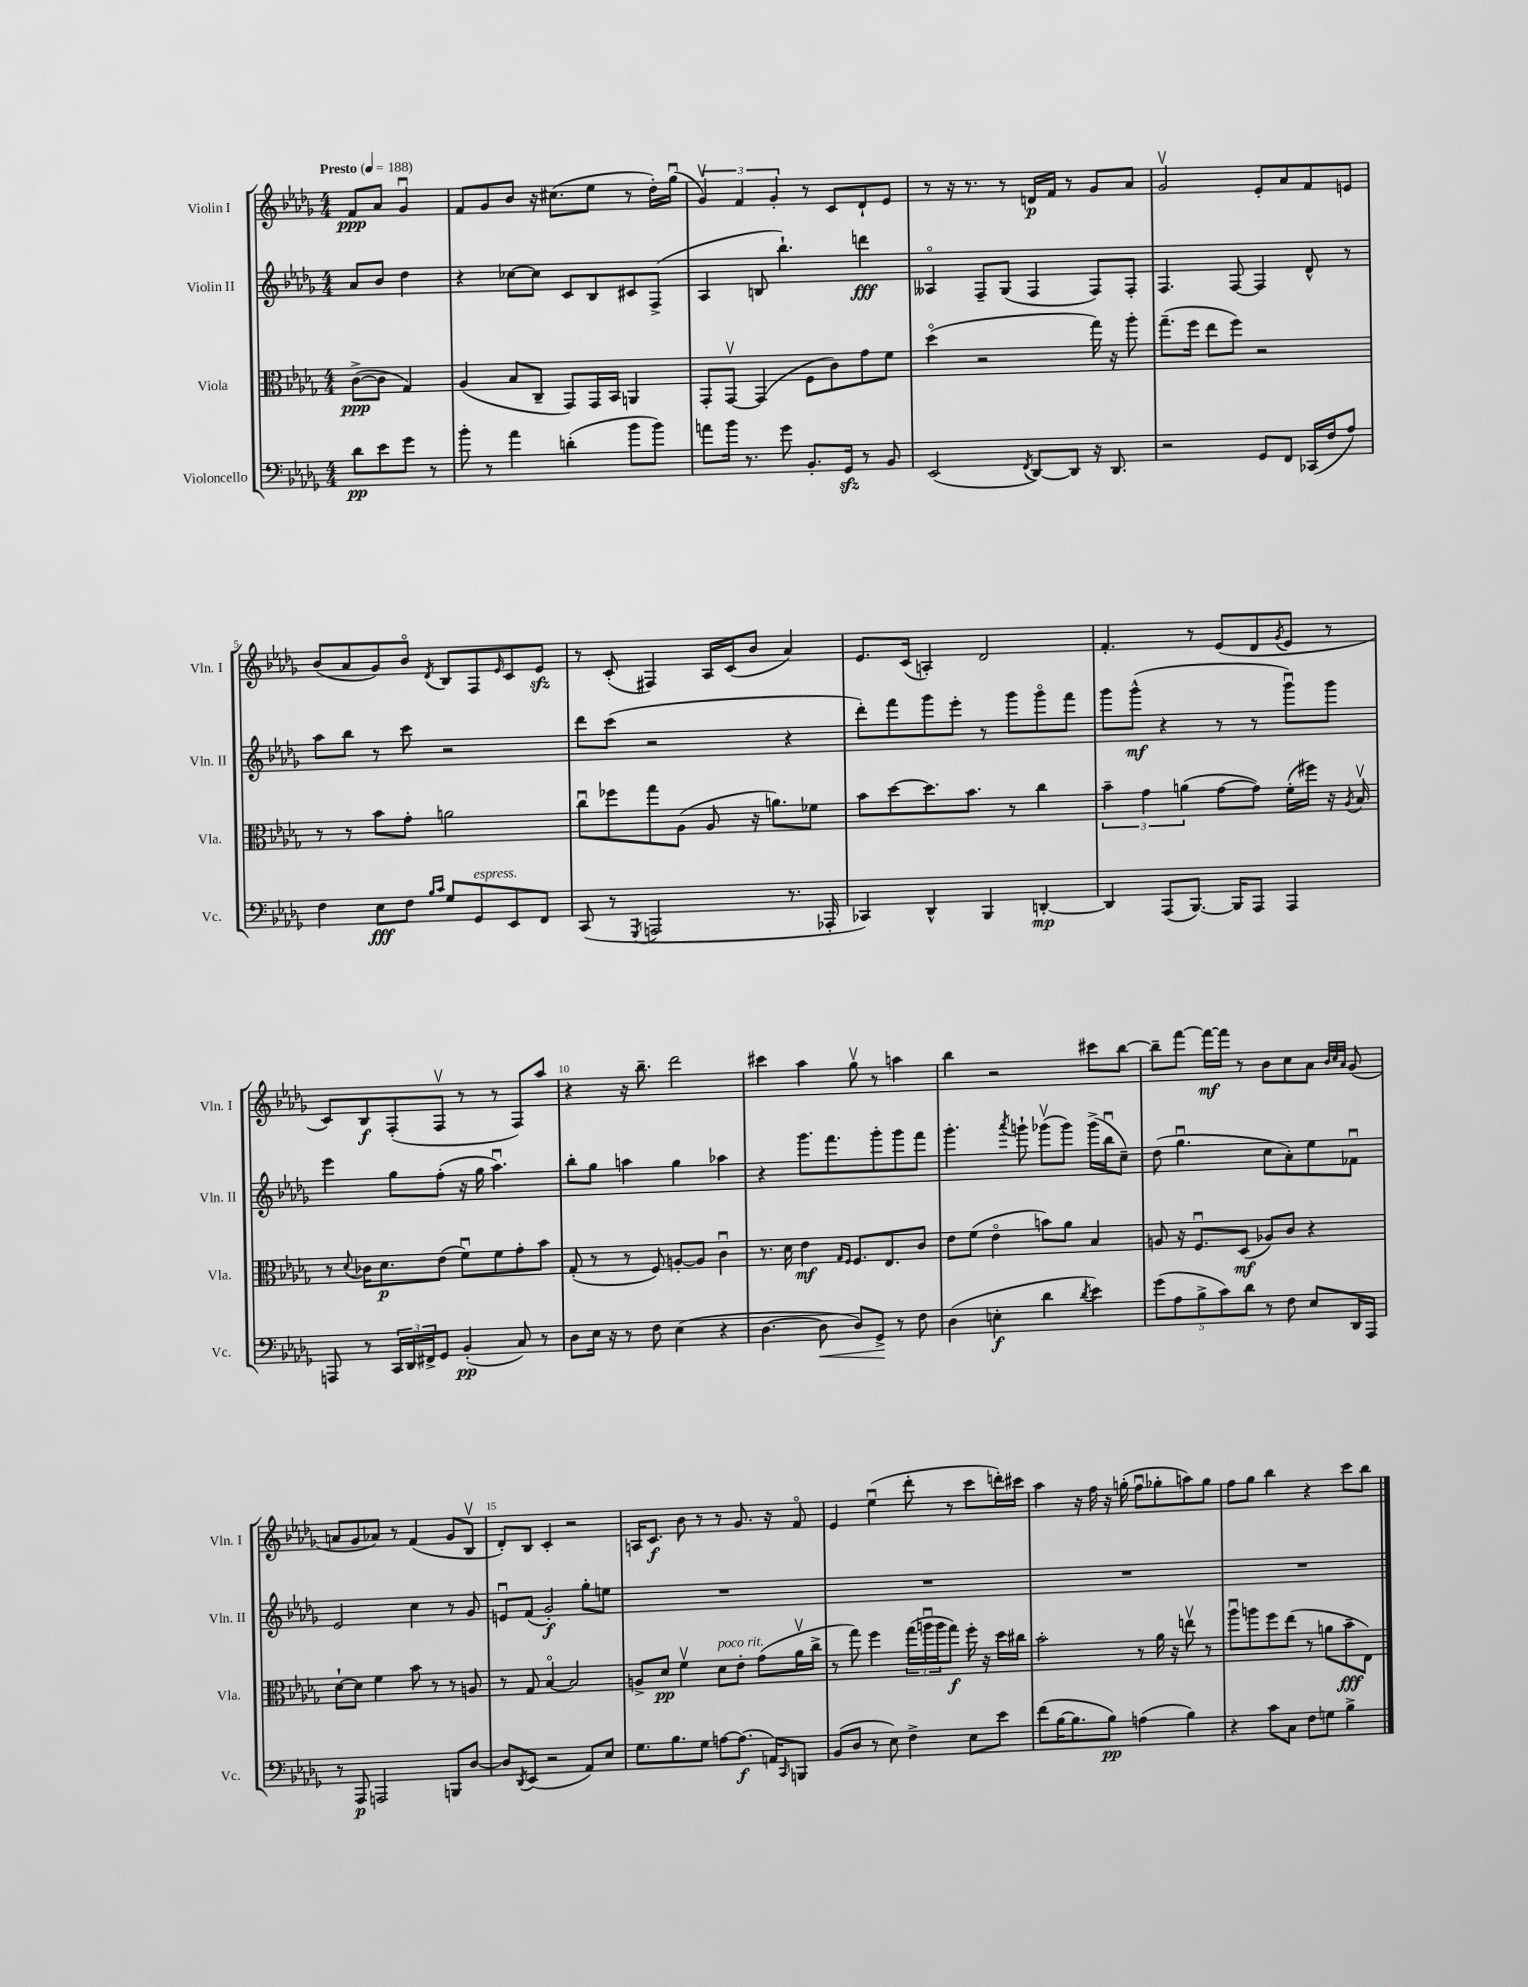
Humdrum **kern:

**kern	**kern	**kern	**kern
*staff4	*staff3	*staff2	*staff1
*clefF4	*clefC3	*clefG2	*clefG2
*k[b-e-a-d-g-]	*k[b-e-a-d-g-]	*k[b-e-a-d-g-]	*k[b-e-a-d-g-]
*M4/4	*M4/4	*M4/4	*M4/4
*MM188	*MM188	*MM188	*MM188
8d-	([8c^	8a-	8f
8e-	8c]	8b-	8a-
8g-	4G-)	4dd-	4g-u
8r	.	.	.
=	=	=	=
8b-'	(4A-	4r	8f
8r	.	.	8g-
4a-	8B-	[8cc-	8b-
.	8C~	8cc-]	16r
.	.	.	(8.cc#
(4d'	8GG-)	8c	.
.	16GG-	8B-	8ee-
.	16BB-	.	.
8b-	4AA	8c#	8r
8b-)	.	(8F^	16dd-')
.	.	.	(16gg-u
=	=	=	=
8a	8GG-'	4A-	6g-v)
16b-	[8GG-v	.	.
.	.	.	6f
8.r	.	.	.
.	(4GG-]	8B	.
.	.	.	6g-'
8g-	.	4.bb-`)	.
8.BB-'	8F	.	8r
.	8c)	.	8c
16GG-	.	.	.
8r	8g-	4ddd	8d-`
8BB-	8f	.	8e-
=	=	=	=
(2EE-	(4dd-o	4A--o	8r
.	.	.	16r
.	.	.	8.r
.	2r	8F~	.
.	.	(8G-	8r
8qFF	.	.	.
[8DD-)	.	4F	16d
.	.	.	16f
8DD-]	.	.	8r
16r	16gg-)	8F)	8g-
8.DD-	16r	.	.
.	8aa-'	8F'	8a-
=	=	=	=
2r	(8.gg-~	4.F	2g-v
.	16ff	.	.
.	8ee-	.	.
.	8ff)	[8F	.
8GG-	2r	4F]	8e-'
8FF	.	.	8a-
(16CC-	.	8d-^^	8f
16F	.	.	.
8A-)	.	8r	8e
=	=	=	=
4F	8r	8aa-	(8b-
.	8r	8bb-	8a-
8E-	8b-	8r	8g-)
8F	8g-'	8ccc	8b-o
16qqB-	.	.	.
16qqc	.	.	8qd-
8G-	2a	2r	8B-
8GG-	.	.	8F
.	.	.	16qqe-
8EE-	.	.	8c
8FF	.	.	8e-
=	=	=	=
(8CC	8ccu	8ddd-	8r
8r	8ff-	(8ccc	(8c'
8qGGG-	.	.	.
2AAA	8gg-	2r	4F#)
.	(8A-	.	.
.	8A-	.	16A-
.	.	.	(16c
.	16r	.	8b-
.	8.a)	.	.
8.r	.	4r	4a-)
.	8f-	.	.
16AAA-'	.	.	.
=	=	=	=
4CC-)	8b-	8ddd-')	8.e-
.	[8dd-	8fff	.
.	.	.	(16c
4DD-^^	8.dd-]	8ggg-	4A')
.	.	8eee-'	.
.	8.b-	.	.
4BBB-	.	8r	2d-
.	8r	8ggg-	.
[4DD'	4cc	8ggg-o	.
.	.	8fff	.
=	=	=	=
4DD]	6b-~	8ggg-	4.f'
.	.	(8ggg-^^	.
.	6g-	.	.
(8AAA-	.	4r	.
.	(6a	.	.
[8.BBB-)	.	.	8r
.	[8g-	8r	(8e-
16BBB-]	.	.	.
8AAA-	8g-])	8r	8d-
.	.	.	8qg-
4AAA-	(16f'	8ggg-u)	8e-
.	16ff#)	.	.
.	16r	8ggg-	8r
.	8qA-	.	.
.	16B-v	.	.
=	=	=	=
8AAA	8r	4eee-	8c)
.	8qqd-	.	.
8r	16c-	.	8B-
.	8.d-	.	.
24CC	.	8gg-	(8F'
24DD-	.	.	.
24FF#^	.	.	.
8GG-	(8e-	(8ff'	8Fv
(4BB-'	8fu)	16r	8r
.	.	16gg-	.
.	8f	4.aa-u)	8r
8C)	8g-'	.	8F)
8r	8b-	.	8aa-
=	=	=	=
8D-	(8G-'	8bb-'	4r
16E-	8r	8gg-	.
16r	.	.	.
8r	8r	4aa	16r
.	.	.	8.bb-~
8F	8F)	.	.
(4E-	[8A'	4gg-	2ddd-
.	8A]	.	.
4r	4cu	4aa-	.
=	=	=	=
[4.D-	8.r	4r	4ccc#
.	16d-	.	.
.	4e-	8.ggg-	4aa-
8D-]	.	.	.
.	.	8.fff	.
.	16qqG-	.	.
.	16qqF	.	.
8D-)	8.F	.	8gg-v
8GG-^	.	8ggg-'	8r
.	8.E-	.	.
8r	.	8ggg-	4aa
8F	8c	8fff	.
=	=	=	=
(4D-	8e-	4.ggg-'	4bb-
.	(8f	.	.
4E'	4e-o	.	2r
.	.	8qaaa-	.
.	.	8ggg`	.
4d-	8b)	(8ggg-v	.
.	8a-	8ggg-)	.
8qd-	.	.	.
4e-)	4B-	(16ggg-^	8ccc#
.	.	16bb-u	.
.	.	8cc~)	[8bb-
=	=	=	=
(10g-	8A	(8dd-	8bb-~]
10A-	.	.	.
.	16r	4.gg-u	[8fff
.	8.Fu	.	.
10B-^	.	.	.
.	.	.	16fff_
10c)	.	.	.
.	.	.	16fff]
.	(8D-	.	8r
10d-	.	.	.
8r	8A-)	8cc	8b-
8F	8c	8a-')	8cc
8E-	4r	8ee-	8a-
.	.	.	32qqb-
.	.	.	32qqcc
.	.	.	32qqa-
16DD-	.	8f-u	(8g-
16AAA-	.	.	.
=	=	=	=
8r	[8d-`	2e-	8a
8AAA-	8d-]	.	8g-
2AAA	4f	.	8a-)
.	.	.	8r
.	8b-	4cc	(4f
.	8r	.	.
8BBB	8r	8r	8g-
[8D-	8A	8g-	8B-v
=	=	=	=
8D-]	8r	8eu	8d-')
8qDD-	.	.	.
(8EE-	8G-	(8f	8B-
2r	[4B-o	2g-')	4c'
.	2B-]	.	2r
8AA-)	.	8gg-'	.
8E-	.	8ee	.
=	=	=	=
8.G-	8A^	1r	16A
.	.	.	8.c
.	8d-	.	.
8.B-	.	.	.
.	4fv	.	8b-
8G-	.	.	8r
[8A	8d-	.	8r
(8.A]	8e-'	.	8.g-
.	(8g-	.	.
16AA)	.	.	16r
16qqCC	.	.	.
8BBB	16a-v	.	8fo
.	16cc^	.	.
=	=	=	=
(8BB-	8r	1r	4e-
8D-	8gg-)	.	.
8r	4ff	.	(4ee-u
8E-)	.	.	.
4F^	(24gg-	.	8ddd-'
.	24aau	.	.
.	24aa	.	.
.	8gg-)	.	8r
8E-	16ff'	.	8ccc
.	16r	.	.
8e-	16dd-	.	16ddd')
.	16cc#	.	16ccc#
=	=	=	=
(8f	2b-'	1r	4aa-
[16B-	.	.	.
8.B-]	.	.	.
.	.	.	16r
.	.	.	16ff
8B-)	.	.	16r
.	.	.	(16gg'
(4A	8r	.	8ffu
.	16a-	.	8gg-'
.	16r	.	.
4B-)	8eev	.	8aa)
.	8r	.	8gg-
=	=	=	=
4r	8aa-u	1r	8ff
.	8aa	.	8gg-
8c	8ff	.	4bb-
8C	(8ee-	.	.
8F	8r	.	4r
8G	8a	.	.
4B-^	8b-~	.	8ccc
.	8E-)	.	8bb-
==	==	==	==
*-	*-	*-	*-
